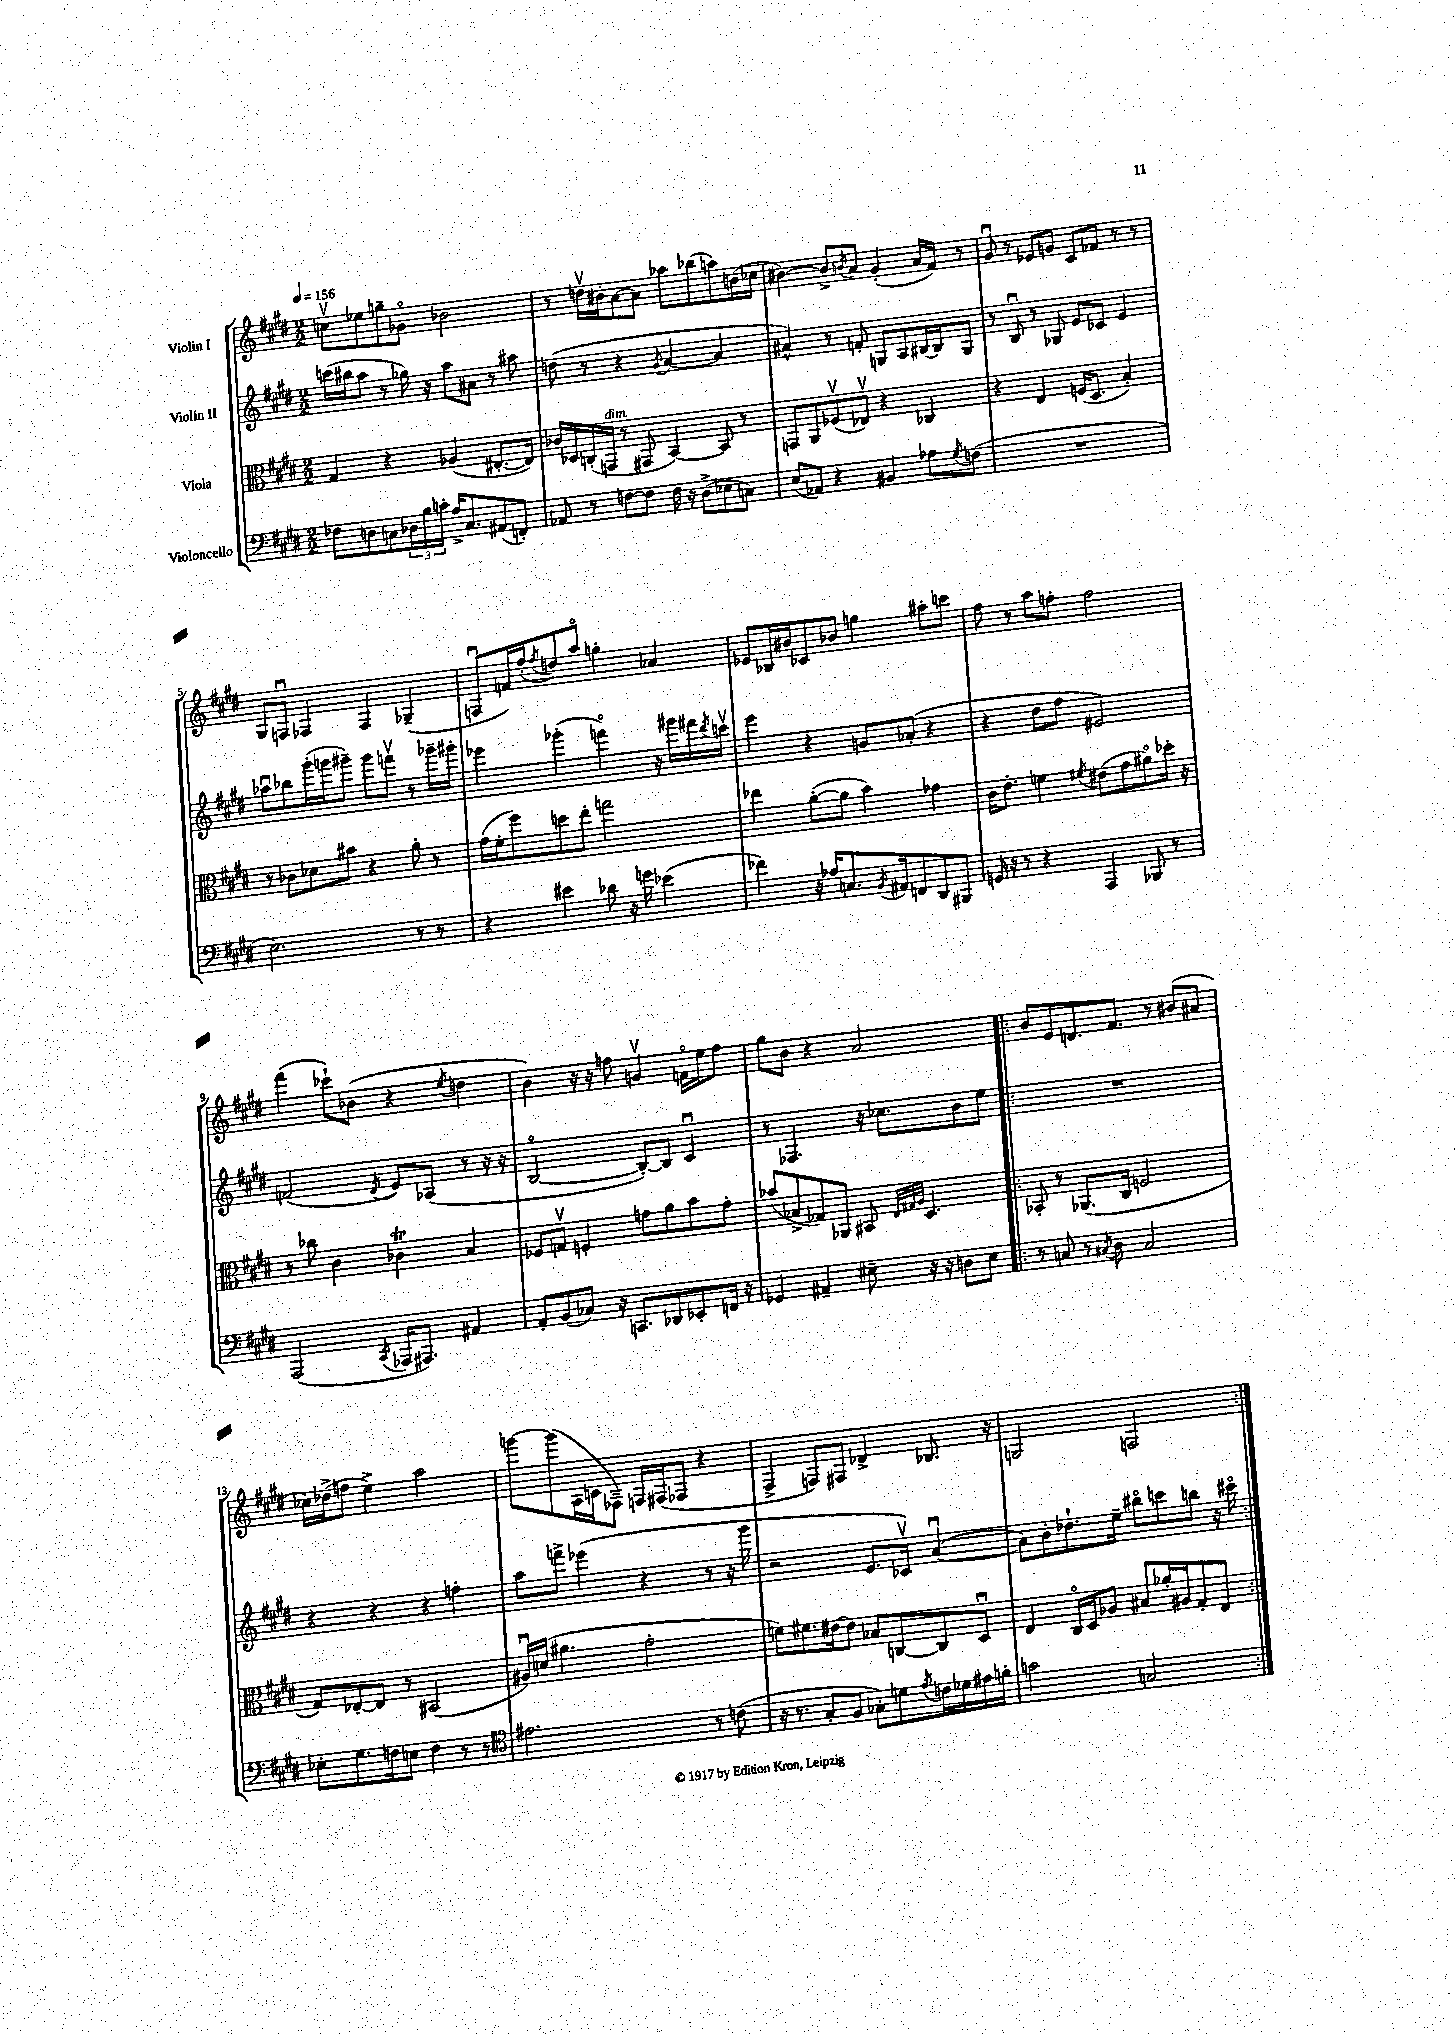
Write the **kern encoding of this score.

**kern	**kern	**kern	**kern
*staff4	*staff3	*staff2	*staff1
*clefF4	*clefC3	*clefG2	*clefG2
*k[f#c#g#d#]	*k[f#c#g#d#]	*k[f#c#g#d#]	*k[f#c#g#d#]
*M2/2	*M2/2	*M2/2	*M2/2
*MM156	*MM156	*MM156	*MM156
8F-	4G#	(16ccc	8ccv
.	.	16bb#	.
8D	.	8aa	8ee-
8C	4r	8r	8gg~
24D-	.	16gg-)	8g-o
24B	.	.	.
.	.	16r	.
24c'	.	.	.
16A^	(4A-	8aa	2b-
8.C	.	.	.
.	.	8a#	.
(8AA#	[8.E#'	8r	.
8FF')	.	8aa#	.
.	16E#])	.	.
=	=	=	=
8AA-	16c-	(8dd	8r
.	16D-	.	.
8r	(16C'	8r	16ddv
.	16GG	.	16b#'
[8F	8r	4r	[8a
8F]	8GG#	.	8a]
.	.	8qg#	.
16F	[4BB)	[4a	8aa-
16r	.	.	.
(8D#^	.	.	(8bb-
8E-	8BB]	4a]	8aa)
8C)	8r	.	(16b
.	.	.	16cc-
=	=	=	=
(8E	8GG	4a#^^)	[4b#)
8AA-)	8AA	.	.
4r	(8F-v	8r	8b#^]
.	.	.	8qb
.	8E-v)	8f'	8a
4BB#	4r	8G	(4g#'
.	.	8A	.
8A-	4C-	[16B#	16a
.	.	16B#]	16f#)
8qG#	.	.	.
(8F	.	8G	8r
=	=	=	=
1r	4r	8r	8g#u
.	.	8Bu	8r
.	4E	8r	8e-
.	.	8G-	8g
.	(16F	8e	8c#
.	8.D#	.	.
.	.	8c-	8f-
.	4B')	4e	8r
.	.	.	8r
=	=	=	=
2.E)	8r	8aa-u	8G#
.	8c-	8bb-	8Fu
.	8d-	(16ggg#'	4F-
.	.	16ggg	.
.	8b#	8ggg#~)	.
.	4r	8ggg#	4F-
.	.	8fffv	.
8r	8a'	8r	(4G-~
8r	8r	16ggg-~	.
.	.	16ggg#'	.
=	=	=	=
4r	(16g#	4eee-	8Fu
.	16f#'	.	.
.	8ff#)	.	16f)
.	.	.	(16ff#'
.	.	.	8qff#
4e#	8dd	(4ggg-'	8dd)
.	8ee'	.	8aao
8d-	2gg	4fffo)	4gg'
16r	.	.	.
16g	.	.	.
(4e-	.	16r	4a-
.	.	16ggg#	.
.	.	16fff#	.
.	.	8qddd#	.
.	.	16cccv	.
=	=	=	=
4f-)	4ee-	4eee	8e-
.	.	.	16B-
.	.	.	16b#
16r	([8a'	4r	8c-
16A-	.	.	.
8.C	8a]	.	8b-
.	4b)	8g	4gg
8qBB	.	.	.
16AA#	.	.	.
8FF	.	(8a-'	.
8DD#	4g-	4r	8aa#'
8BBB#	.	.	8ccc
=	=	=	=
16GG	16c#	4r	8ff#
16r	8.e'	.	.
8r	.	.	8r
4r	4f	8dd#	8aa
.	.	8ff#	8ff'
.	8qf#	.	.
4AAA	(8e#	2e#)	2ff
.	8g#	.	.
8BBB-	8a#o)	.	.
8r	16dd-'	.	.
.	16r	.	.
=	=	=	=
(2AAA	8r	(2f	(4fff#
.	8cc-	.	.
.	4c#	.	8ccc-`)
.	.	.	(8b-
8qCC#	.	8qd#	.
16AAA-	4c-	8e)	4r
8.AAA#)	.	.	.
.	.	(8A-	.
.	.	.	8qee
4AA#	4B	8r	4dd
.	.	16r	.
.	.	16r	.
=	=	=	=
8AA'	8F-	[2Bo	4b)
(8BB	8Gv	.	.
8C-)	4F'	.	16r
.	.	.	16r
16r	.	.	8ff
8.CC	.	.	.
.	8g	8B'_)	4gv
8DD-	8a	8B]	.
8EE-'	8b	4c#u	16fo
.	.	.	16ee
16FF	8g'	.	8ff
16r	.	.	.
=	=	=	=
4GG-	(8b-	8r	8gg#
.	8B-^	4.F-	8b
4AA#~	8G-)	.	4r
.	8AA-	.	.
8E#~	8BB#	16r	2a
.	.	8.cc-	.
.	32qqE	.	.
.	32qqG#	.	.
.	32qqA	.	.
16r	4.D#	.	.
16r	.	.	.
8D	.	8b	.
8E#	.	8ee	.
=!|:	=!|:	=!|:	=!|:
8r	8BB-'	1r	8b
8C	8r	.	8e
8r	(8.AA-	.	8.d
8qC#	.	.	.
8D#	.	.	.
.	16C#	.	8.f#
2C#	2F	.	.
.	.	.	8r
.	.	.	(8b#
.	.	.	8a#
=	=	=	=
8E-'	8G#)	4r	16cc-)
.	.	.	(16dd-^
8.G#	[8E-'	.	8ff
.	8E-]	4r	4ee^)
16F	.	.	.
8E	8r	.	.
4F	(2BB#	4r	2aa
8r	.	4ff'	.
8r	.	.	.
=	=	=	=
*clefC4	*	*	*
2.e#	16A#u)	8aa	[8ggg
.	(16d	.	.
.	4.a#	8fff^	(8ggg]
.	.	(4eee-	16A
.	.	.	16c
.	.	.	8F-~)
.	2g#'	4r	16F
.	.	.	(16F#
.	.	.	8F-
8r	.	8r	4r
(8c	.	16r	.
.	.	16ggg#	.
=	=	=	=
16r	8f)	2r	4F#^
8.r	.	.	.
.	8.f#	.	.
8G#'	.	.	8F)
.	[16e#	.	.
8F#	8e#]	.	8F#
8G-')	8B-	8.e	4d-^
8d	[8C	.	.
.	.	16c-v)	.
8qe	.	.	.
16c	8C]	([4au	8.B-
16d-	.	.	.
16e#	8D#u	.	.
16f'	.	.	16r
=	=	=	=
2g	4E	8a])	2G
.	.	8b'	.
.	16C#o	8.dd-`	.
.	16D#	.	.
.	8A-	.	.
.	.	16ee~	.
2G	8B#	8bb#o	2F
.	16a-'	8ccc	.
.	16A#	.	.
.	8G#'	8bb	.
.	8E	16r	.
.	.	16ccc#o	.
==:|!	==:|!	==:|!	==:|!
*-	*-	*-	*-
